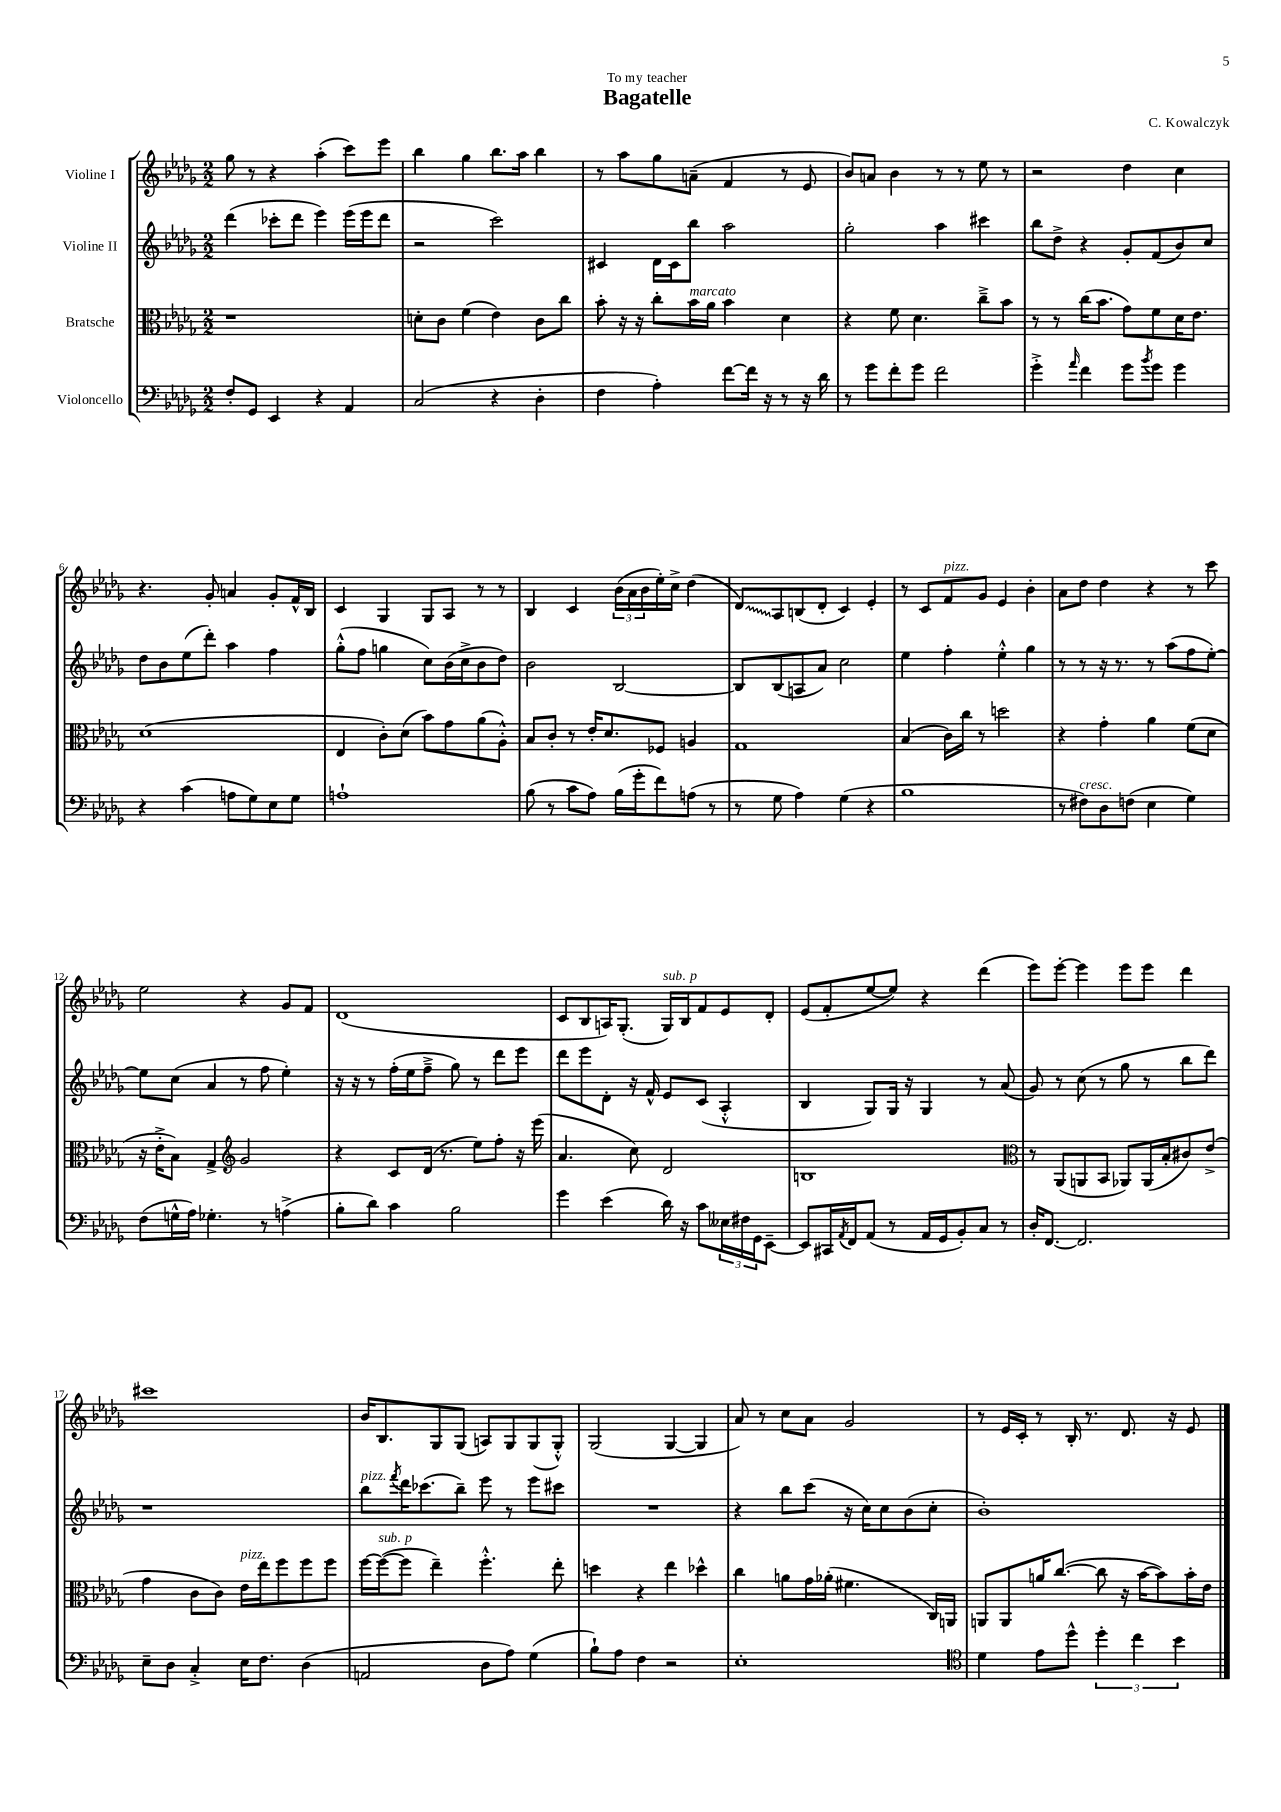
\header { title = "Bagatelle" composer = "C. Kowalczyk" dedication = "To my teacher" }
<<
\new StaffGroup <<
\new Staff = "s0" \with { instrumentName = "Violine I" } {
    \clef treble \key des \major \numericTimeSignature \time 2/2
    ges''8 r8 r4 aes''4-.( c'''8) ees'''8 |
    bes''4 ges''4 bes''8. aes''16 bes''4 |
    r8 aes''8 ges''8 a'8--( f'4 r8 ees'8 |
    bes'8) a'8 bes'4 r8 r8 ees''8 r8 |
    r2 des''4 c''4 |
    r4. ges'8-. a'4 ges'8-. f'16-^ bes16 |
    c'4 ges4 ges8 aes8 r8 r8 |
    bes4 c'4 \tuplet 3/2 { bes'16( aes'16 bes'16 } ees''16-.) c''16-> des''4( |
    \once \override Glissando.style = #'zigzag des'8\glissando) aes8 b8( des'8-. c'4) ees'4-. |
    r8 c'8 f'8^\markup { \italic "pizz." } ges'8 ees'4 bes'4-. |
    aes'8 des''8 des''4 r4 r8 c'''8 |
    ees''2 r4 ges'8 f'8 |
    des'1( |
    c'8 bes8 a16) ges8.-.( ges16^\markup { \italic "sub. p" }) bes16 f'8 ees'8 des'8-. |
    ees'8( f'8-. ees''8~ ees''8) r4 des'''4( |
    ees'''8) ees'''8~-. ees'''4 ees'''8 ees'''8 des'''4 |
    cis'''1 |
    bes'16 bes8. ges8 ges8( a8) ges8 ges8( ges8-.-^) |
    ges2( ges4~ ges4 |
    aes'8) r8 c''8 aes'8 ges'2 |
    r8 ees'16 c'16-. r8 bes16-. r8. des'8. r16 ees'8 \bar "|." |
}
\new Staff = "s1" \with { instrumentName = "Violine II" } {
    \clef treble \key des \major \numericTimeSignature \time 2/2
    des'''4( ces'''8-. des'''8 ees'''4) ees'''16( ees'''16 des'''8 |
    r2 c'''2) |
    cis'4 des'16 cis'16 bes''8 aes''2 |
    ges''2-. aes''4 cis'''4 |
    bes''8 des''8-> r4 ges'8-. f'8( bes'8) c''8 |
    des''8 bes'8 ees''8( des'''8-.) aes''4 f''4 |
    ges''8-.-^( f''8 g''4 c''8) bes'16( c''16-> bes'8 des''8) |
    bes'2 bes2~ |
    bes8 bes8( a8 aes'8) c''2 |
    ees''4 f''4-. ees''4-.-^ ges''4 |
    r8 r8 r16 r8. r8 aes''8( f''8 ees''8~-.) |
    ees''8 c''8( aes'4 r8 f''8 ees''4-.) |
    r16 r16 r8 f''16-.( ees''16 f''8---> ges''8) r8 des'''8 ees'''8 |
    des'''8 ees'''8 des'8-. r16 f'16-^ ees'8 c'8( aes4-.-^ |
    bes4 ges8) ges16 r16 ges4 r8 aes'8( |
    ges'8) r8 c''8( r8 ges''8 r8 bes''8 des'''8) |
    r1 |
    bes''8^\markup { \italic "pizz." } \acciaccatura { f'''8 } des'''16 ces'''8.( bes''8--) ees'''8 r8 ees'''8 cis'''8 |
    R1 |
    r4 bes''8 c'''8( r16 c''16) c''8 bes'8( c''8-. |
    bes'1-.) \bar "|." |
}
\new Staff = "s2" \with { instrumentName = "Bratsche" } {
    \clef alto \key des \major \numericTimeSignature \time 2/2
    r1 |
    d'8-. c'8 f'4( ees'4) c'8 c''8 |
    bes'8-. r16 r16 c''8-. bes'16^\markup { \italic "marcato" } aes'16 bes'4 des'4 |
    r4 f'8 des'4. c''8---> bes'8 |
    r8 r8 c''16( bes'8. ges'8) f'8 des'16 ees'8. |
    des'1( |
    ees4 c'8-.) des'8( bes'8) ges'8 aes'8( aes8-.-^) |
    bes8 c'8-. r8 ees'16-. des'8. fes8 a4 |
    ges1 |
    bes4( c'16) c''16 r8 d''2 |
    r4 ges'4-. aes'4 f'8( des'8 |
    r16 ees'16-.-> bes8) ges4-> \clef treble ges'2 |
    r4 c'8 des'16( r8. ees''8) f''8-. r16 ees'''16( |
    aes'4. c''8) des'2 |
    b1 |
    \clef alto r8 aes,8( a,8 bes,8 aes,8) aes,16( bes16-. cis'8) ees'8->( |
    ges'4 c'8 c'8) ees'16^\markup { \italic "pizz." } ees''16 f''8 f''8 f''8 |
    f''16~ f''16~^\markup { \italic "sub. p" }( f''8 ees''4--) f''4.-.-^ ees''8-. |
    d''4 r4 ees''4 des''4-^ |
    c''4 a'8 ges'16 aes'16-.( fis'4. c16) a,16 |
    a,8 a,8 a'16 c''8.~( c''8 r16 bes'16~ bes'8) bes'16-. ees'16 \bar "|." |
}
\new Staff = "s3" \with { instrumentName = "Violoncello" } {
    \clef bass \key des \major \numericTimeSignature \time 2/2
    f8-. ges,8 ees,4 r4 aes,4 |
    c2( r4 des4-. |
    f4 aes4-.) f'8~ f'16 r16 r8 r16 des'16 |
    r8 ges'8 f'8-. ges'8 f'2 |
    ges'4-.-> \grace { aes'16 } f'4 ges'8 \acciaccatura { bes'8 } ges'8 ges'4 |
    r4 c'4( a8 ges8) ees8 ges8 |
    a1-! |
    bes8( r8 c'8 aes8) bes16( ges'16-. f'8) a8( r8 |
    r8 ges8 aes4) ges4( r4 |
    bes1 |
    r8 fis8^\markup { \italic "cresc." }) des8 f8( ees4 ges4) |
    f8( g16-^ aes16) ges4.-. r8 a4->( |
    bes8-. des'8) c'4 bes2 |
    ges'4 ees'4( des'16) r16 c'8 \tuplet 3/2 { eeses16 fis16 ges,16 } ees,8~-- |
    ees,8 cis,16 \acciaccatura { aes,8 } f,16 aes,8( r8 aes,16 ges,16 bes,8-.) c8 r8 |
    des16-. f,8.~ f,2. |
    ees8-- des8 c4-.-> ees16 f8. des4( |
    a,2 des8 aes8) ges4( |
    bes8-!) aes8 f4 r2 |
    ees1-. |
    \clef tenor des'4 ees'8 des''8-^ \tuplet 3/2 { des''4-. c''4 bes'4 } \bar "|." |
}
>>
>>
